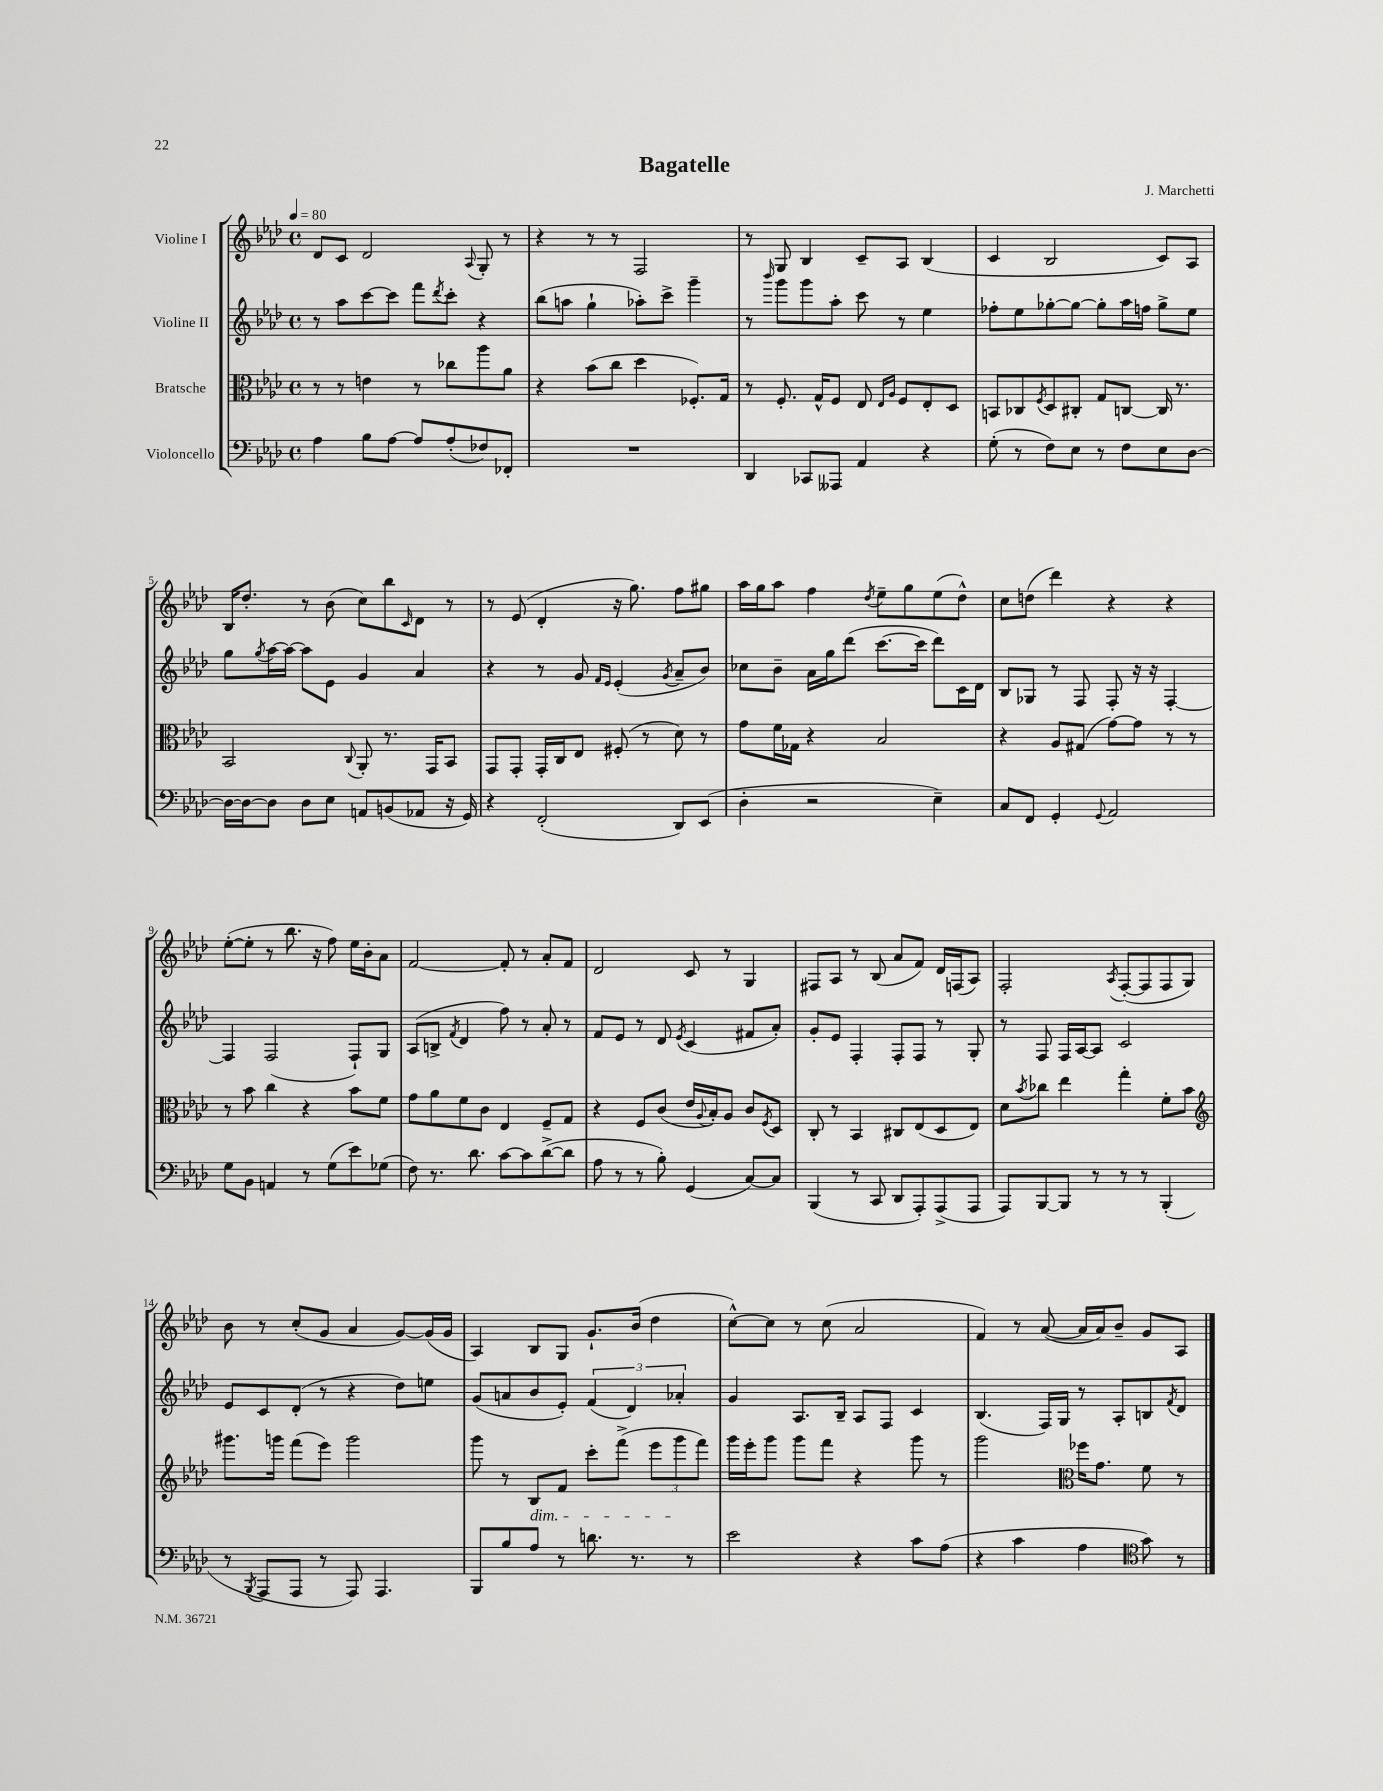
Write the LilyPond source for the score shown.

\header { title = "Bagatelle" composer = "J. Marchetti" }
<<
\new StaffGroup <<
\new Staff = "s0" \with { instrumentName = "Violine I" } {
    \clef treble \key aes \major \defaultTimeSignature \time 4/4 \tempo 4 = 80
    des'8 c'8 des'2 \appoggiatura { aes8 } g8-. r8 |
    r4 r8 r8 f2 |
    r8 g8 bes4 c'8-- aes8 bes4( |
    c'4 bes2 c'8) aes8 |
    bes16 des''8.-. r8 bes'8( c''8) bes''8 \grace { c'16 } des'8 r8 |
    r8 ees'8( des'4-. r16 g''8.) f''8 gis''8 |
    aes''16 g''16 aes''8 f''4 \acciaccatura { des''8 } ees''8-- g''8 ees''8( des''8-^) |
    c''8 d''8( des'''4) r4 r4 |
    ees''8~-.( ees''8-. r8 bes''8. r16 f''8) ees''16 bes'16-. aes'8 |
    f'2~ f'8-. r8 aes'8-. f'8 |
    des'2 c'8 r8 g4 |
    fis8 aes8 r8 bes8( aes'8 f'8) des'16 f16( aes8) |
    f2-. \acciaccatura { aes8 } f8~-.( f8 f8 g8) |
    bes'8 r8 c''8-.( g'8 aes'4 g'8~) g'16( g'16 |
    aes4) bes8 g8 g'8.-! bes'16( des''4 |
    c''8~-^) c''8 r8 c''8( aes'2 |
    f'4) r8 aes'8~( aes'16 aes'16) bes'8-- g'8 aes8 \bar "|." |
}
\new Staff = "s1" \with { instrumentName = "Violine II" } {
    \clef treble \key aes \major \defaultTimeSignature \time 4/4
    r8 aes''8 c'''8~ c'''8 f'''8 \acciaccatura { des'''8 } c'''8-. r4 |
    bes''8( a''8 g''4-! aes''8-.) c'''8-> g'''4-- |
    r8 \grace { bes'''16 } g'''8 g'''8 aes''8-. c'''8 r8 ees''4 |
    fes''8-. ees''8 ges''8~-. ges''8~ ges''8-. aes''16 f''16 ges''8-> ees''8 |
    g''8 \acciaccatura { g''8 } aes''16~ aes''16~ aes''8 ees'8 g'4 aes'4 |
    r4 r8 g'8 \grace { f'16 ees'16 } ees'4-.( \acciaccatura { g'8 } aes'8-- bes'8) |
    ces''8 bes'8-- aes'16 g''16 des'''8( c'''8.~ c'''16 des'''8) c'16 des'16 |
    bes8 ges8 r8 f8 f8-. r16 r16 f4~-. |
    f4 f2( f8-!) g8 |
    aes8( b8-> \acciaccatura { f'8 } des'4 f''8) r8 aes'8-. r8 |
    f'8 ees'8 r8 des'8 \acciaccatura { ees'8 } c'4( fis'8 aes'8-.) |
    g'8-. ees'8 f4-. f8-. f8 r8 g8-. |
    r8 f8 f16 aes16~ aes8 c'2 |
    ees'8 c'8 des'8-.( r8 r4 des''8) e''8 |
    g'8( a'8 bes'8 ees'8-.) \tuplet 3/2 { f'4( des'4) aes'4-. } |
    g'4 aes8. bes16-- aes8 f8 c'4 |
    bes4.( f16) g16 r8 aes8-. b8 \acciaccatura { f'8 } des'8 \bar "|." |
}
\new Staff = "s2" \with { instrumentName = "Bratsche" } {
    \clef alto \key aes \major \defaultTimeSignature \time 4/4
    r8 r8 e'4 r8 ces''8 aes''8 aes'8 |
    r4 bes'8( c''8 des''4 fes8.-.) g16 |
    r8 f8.-. g16-^ f8 ees8 \grace { ees16 aes16 } f8 ees8-. des8 |
    b,8 ces8 \acciaccatura { f8 } des8 cis8-. g8 c8~ c16 r8. |
    bes,2 \appoggiatura { c8 } aes,8-. r8. g,16 bes,8 |
    g,8 g,8-. g,16-. c16 ees8 fis8-.( r8 des'8) r8 |
    g'8 f'16 ges16 r4 bes2 |
    r4 aes8 gis8( g'8~) g'8 r8 r8 |
    r8 bes'8 c''4 r4 bes'8 f'8 |
    g'8 aes'8 f'8 c'8 ees4 f8-- g8 |
    r4 f8 c'8( ees'16 \appoggiatura { aes8 } bes16-.) aes8 c'8 \acciaccatura { f8 } des8 |
    c8-. r8 bes,4 cis8 ees8( des8 ees8) |
    des'8 \acciaccatura { bes'8 } ces''8 ees''4 g''4-. f'8-. bes'8 |
    \clef treble gis'''8. g'''16 f'''8( ees'''8) g'''2 |
    g'''8 r8 bes8\dim f'8 c'''8-. f'''8->( \tuplet 3/2 { ees'''8 g'''8\! f'''8) } |
    g'''16 ees'''16-. g'''8 g'''8 f'''8 r4 g'''8 r8 |
    g'''2 \clef alto fes''16 g'8. f'8 r8 \bar "|." |
}
\new Staff = "s3" \with { instrumentName = "Violoncello" } {
    \clef bass \key aes \major \defaultTimeSignature \time 4/4
    aes4 bes8 aes8~ aes8 aes8-.( fes8) fes,8-. |
    R1 |
    des,4 ces,8 aeses,,8 aes,4 r4 |
    g8-.( r8 f8) ees8 r8 f8 ees8 des8~ |
    des16~ des16~ des8 des8 ees8 a,8 b,8( aes,8 r16 g,16) |
    r4 f,2-.( des,8) ees,8( |
    des4-. r2 ees4--) |
    c8 f,8 g,4-. \appoggiatura { g,8 } aes,2 |
    g8 bes,8 a,4 r8 g8( ees'8) ges8( |
    f8) r8. des'8. c'8~ c'8 des'8~->( des'8 |
    aes8 r8 r8 bes8-.) g,4( c8~) c8 |
    bes,,4( r8 c,8 des,8 aes,,8-.) aes,,8->( aes,,8 |
    aes,,8) bes,,8~ bes,,8 r8 r8 r8 bes,,4-.( |
    r8 \acciaccatura { bes,,8 } aes,,8 aes,,8 r8 aes,,8) aes,,4. |
    bes,,8 bes8 aes8 r8 d'8. r8. r8 |
    ees'2 r4 c'8 aes8( |
    r4 c'4 aes4 \clef tenor g'8) r8 \bar "|." |
}
>>
>>
